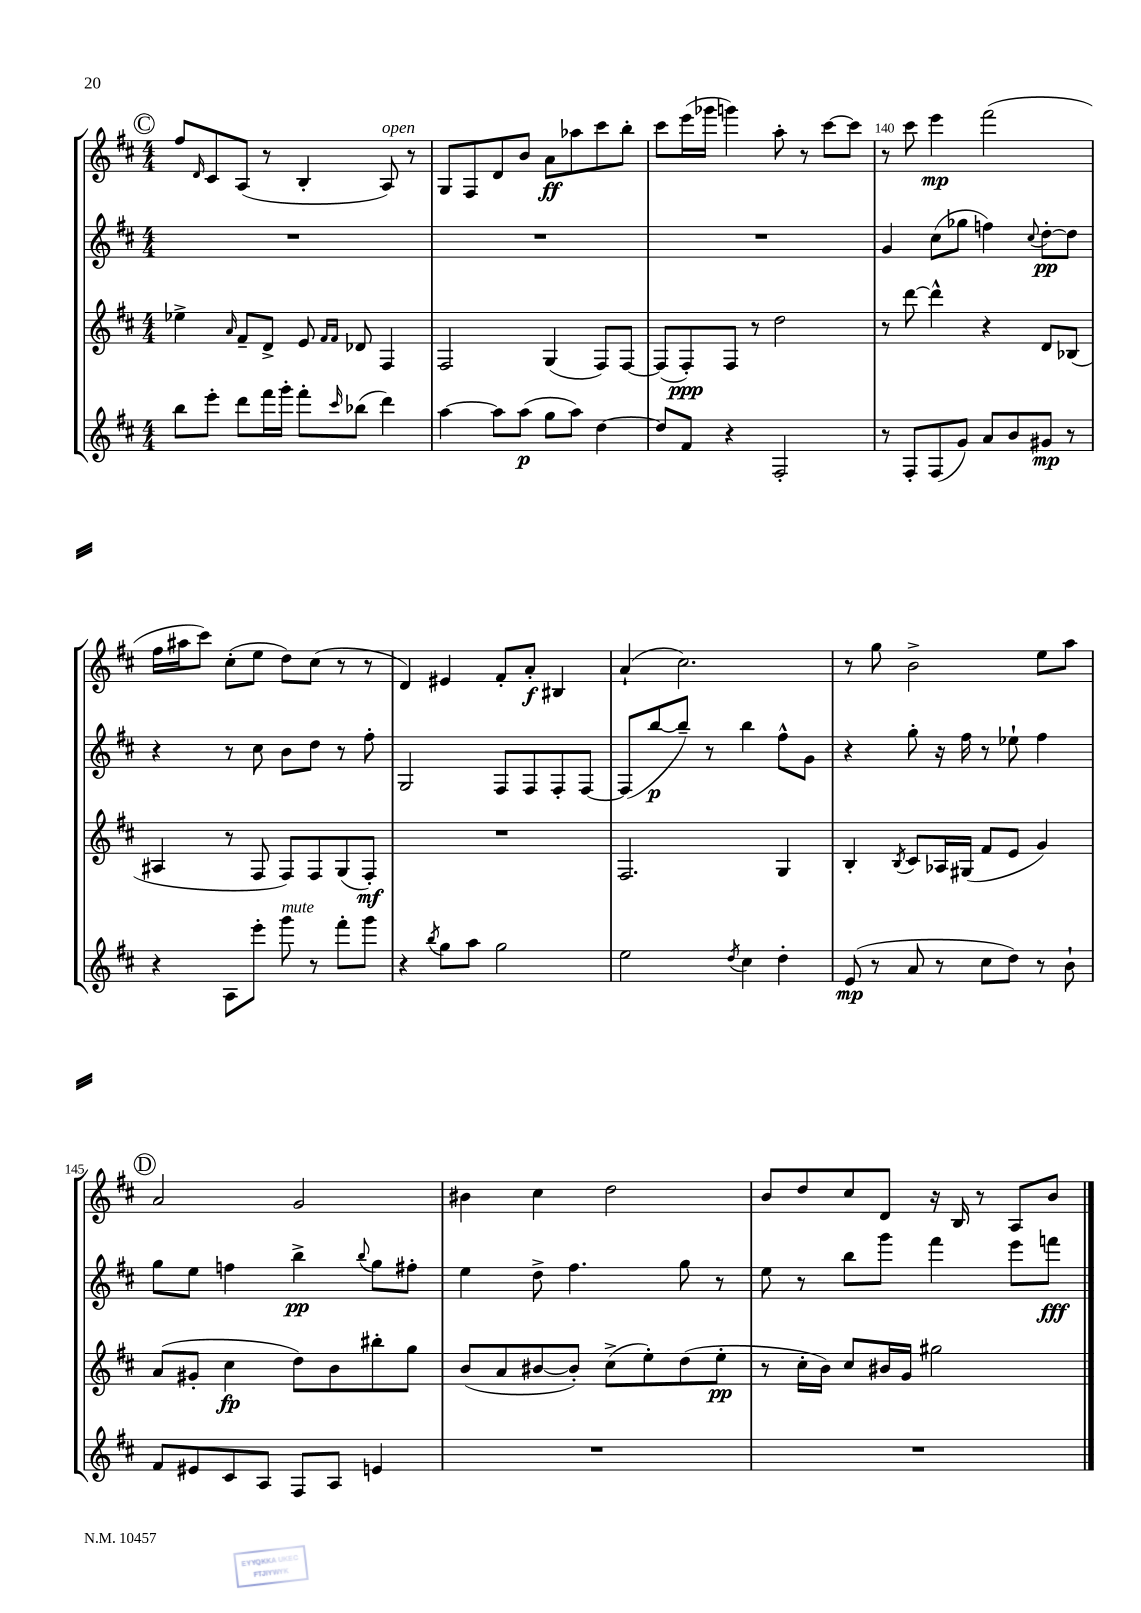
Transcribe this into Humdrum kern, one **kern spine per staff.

**kern	**kern	**kern	**kern
*staff4	*staff3	*staff2	*staff1
*clefG2	*clefG2	*clefG2	*clefG2
*k[f#c#]	*k[f#c#]	*k[f#c#]	*k[f#c#]
*M4/4	*M4/4	*M4/4	*M4/4
8bb	4ee-^	1r	8ff#
.	.	.	16qqd
8eee'	.	.	8c#
.	16qqa	.	.
8ddd	8f#~	.	(8A
16fff#	8d^	.	8r
16ggg'	.	.	.
8fff#'	8e	.	4B'
.	16qqf#	.	.
16qqccc#	16qqf#	.	.
(8bb-	8d-	.	.
4ddd)	4F#	.	8A)
.	.	.	8r
=	=	=	=
[4aa	2F#	1r	8G
.	.	.	8F#
8aa]	.	.	8d
(8aa	.	.	8b
8gg	(4G	.	8a
8aa)	.	.	8aa-
[4dd	8F#)	.	8ccc#
.	[8F#	.	8bb'
=	=	=	=
8dd]	(8F#]	1r	8ccc#
8f#	8F#')	.	(16eee
.	.	.	16ggg-
4r	8F#	.	4ggg)
.	8r	.	.
2F#'	2dd	.	8aa'
.	.	.	8r
.	.	.	[8ccc#
.	.	.	8ccc#]
=	=	=	=
8r	8r	4g	8r
8F#'	[8ddd	.	8ccc#
(8F#	4ddd^^]	(8cc#	4eee
8g)	.	8gg-	.
8a	4r	4ff)	(2fff#
8b	.	.	.
.	.	8qqcc#	.
8g#	8d	[8dd'	.
8r	(8B-	8dd]	.
=	=	=	=
4r	4A#	4r	16ff#
.	.	.	16aa#
.	.	.	8ccc#)
8A	8r	8r	(8cc#'
8eee'	8F#	8cc#	8ee
8ggg	8F#)	8b	8dd)
8r	8F#	8dd	(8cc#
8fff#'	(8G	8r	8r
8ggg	8F#')	8ff#'	8r
=	=	=	=
4r	1r	2G	4d)
8qbb	.	.	.
8gg	.	.	4e#
8aa	.	.	.
2gg	.	8F#	8f#'
.	.	8F#	8a'
.	.	8F#'	4B#
.	.	[8F#	.
=	=	=	=
2ee	2.F#	(8F#]	(4a`
.	.	[8bb	.
.	.	8bb~])	2.cc#)
.	.	8r	.
8qdd	.	.	.
4cc#	.	4bb	.
4dd'	4G	8ff#^^	.
.	.	8g	.
=	=	=	=
(8e	4B'	4r	8r
8r	.	.	8gg
.	8qB	.	.
8a	8c#	8gg'	2b^
8r	16A-	16r	.
.	(16G#	16ff#	.
8cc#	8f#	8r	.
8dd)	8e	8ee-`	.
8r	4g)	4ff#	8ee
8b`	.	.	8aa
=	=	=	=
8f#	(8a	8gg	2a
8e#	8g#'	8ee	.
8c#	4cc#	4ff	.
8A	.	.	.
8F#	8dd)	4bb^	2g
8A	8b	.	.
.	.	8qqbb	.
4e	8bb#'	8gg	.
.	8gg	8ff#'	.
=	=	=	=
1r	(8b	4ee	4b#
.	8a	.	.
.	[8b#	8dd^	4cc#
.	8b#'])	4.ff#	.
.	(8cc#^	.	2dd
.	8ee')	.	.
.	(8dd	8gg	.
.	8ee'	8r	.
=	=	=	=
1r	8r	8ee	8b
.	16cc#'	8r	8dd
.	16b)	.	.
.	8cc#	8bb	8cc#
.	16b#	8ggg	8d
.	16g	.	.
.	2gg#	4fff#	16r
.	.	.	16B
.	.	.	8r
.	.	8eee	8A
.	.	8fff	8b
==	==	==	==
*-	*-	*-	*-
